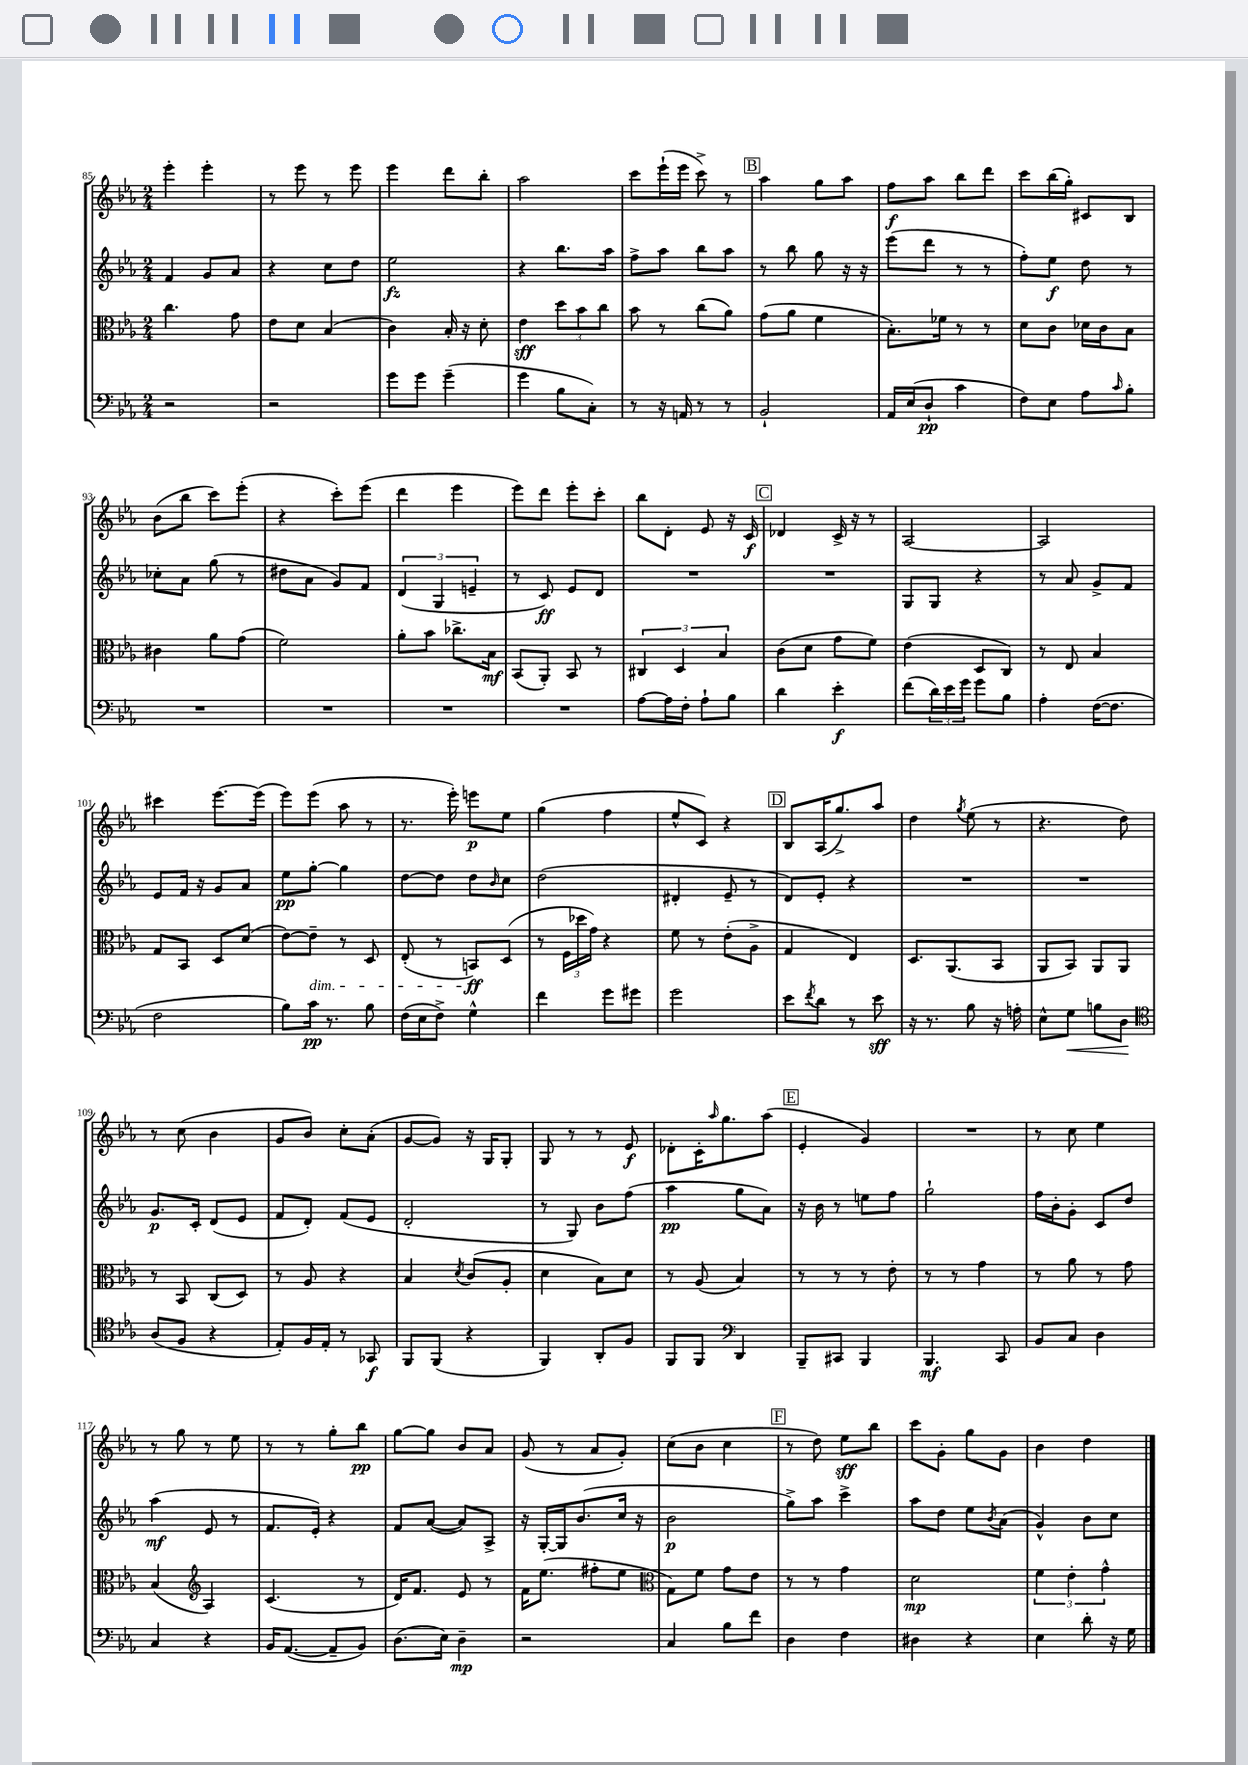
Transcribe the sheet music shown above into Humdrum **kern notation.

**kern	**kern	**kern	**kern
*staff4	*staff3	*staff2	*staff1
*clefF4	*clefC3	*clefG2	*clefG2
*k[b-e-a-]	*k[b-e-a-]	*k[b-e-a-]	*k[b-e-a-]
*M2/4	*M2/4	*M2/4	*M2/4
2r	4.cc	4f	4eee-'
.	.	8g	4eee-'
.	8g	8a-	.
=	=	=	=
2r	8e-	4r	8r
.	8d	.	8eee-
.	(4B-	8cc	8r
.	.	8dd	8eee-
=	=	=	=
8g	4c)	2ee-	4eee-
8g	.	.	.
(4g~	16B-'	.	8ddd
.	16r	.	.
.	8d'	.	8bb-'
=	=	=	=
4g	4e-	4r	2aa-
8B-	12dd	8.bb-	.
.	12b-	.	.
8C')	.	.	.
.	12cc	.	.
.	.	16aa-	.
=	=	=	=
8r	8b-	8ff^	8ccc
16r	8r	8aa-	(16eee-`
16AA	.	.	16eee-
8r	(8cc	8bb-	8ccc^)
8r	8a-)	8aa-	8r
=	=	=	=
2BB-`	(8g	8r	4aa-
.	8a-	8bb-	.
.	4f	8gg	8gg
.	.	16r	8aa-
.	.	16r	.
=	=	=	=
16AA-	8.B-')	(8eee-	8ff
(16E-	.	.	.
8D`	.	8ddd	8aa-
.	16f-	.	.
4c	8r	8r	8bb-
.	8r	8r	8ddd
=	=	=	=
8F)	8d	8ff')	8ccc
8E-	8c	8ee-	(16bb-
.	.	.	16gg')
8A-	16d-	8dd	8c#
.	16c	.	.
16qqc	.	.	.
8B-'	8B-	8r	8B-
=	=	=	=
2r	4c#	8cc-'	(8b-
.	.	8a-	8bb-
.	8a-	(8gg	8ccc)
.	(8g	8r	(8eee-'
=	=	=	=
2r	2f)	8dd#	4r
.	.	8a-	.
.	.	8g)	8ccc')
.	.	8f	(8eee-
=	=	=	=
2r	8a-'	(6d	4ddd
.	8b-	.	.
.	.	6G	.
.	8.cc-^	.	4eee-
.	.	6e~	.
.	16B-	.	.
=	=	=	=
2r	(8BB-	8r	8eee-)
.	8AA-')	8c)	8ddd
.	8BB-	8e-	8eee-'
.	8r	8d	8ccc'
=	=	=	=
[8A-	6C#	2r	8bb-
16A-]	.	.	8d'
.	6D	.	.
16F'	.	.	.
8A-`	.	.	8e-
.	6B-	.	.
8B-	.	.	16r
.	.	.	16c
=	=	=	=
4d	(8c	2r	4d-
.	8d	.	.
4e-'	8g	.	16c^
.	.	.	16r
.	8f)	.	8r
=	=	=	=
(8f	(4e-	8G	[2A-
24d)	.	8G	.
24e-	.	.	.
24g	.	.	.
8g	8D	4r	.
8B-	8C)	.	.
=	=	=	=
4A-'	8r	8r	2A-]
.	8E-	8a-	.
([16F	4B-	8g^	.
8.F]	.	.	.
.	.	8f	.
=	=	=	=
2F	8G	8e-	4ccc#
.	8BB-	16f	.
.	.	16r	.
.	8D	8g	[8.eee-
.	(8d	8a-	.
.	.	.	(16eee-]
=	=	=	=
8B-)	[8e-)	8ee-	8eee-)
16c	8e-~]	[8gg'	(8eee-
8.r	.	.	.
.	8r	4gg]	8aa-
8B-	8D	.	8r
=	=	=	=
(16F	(8E-'	[8dd	8.r
16E-	.	.	.
8F^)	8r	8dd]	.
.	.	.	16eee-')
4G^^	8BB)	8dd	8eee
.	.	16qqb-	.
.	(8D	8cc	8ee-
=	=	=	=
4f	8r	(2dd	(4gg
.	24F	.	.
.	24dd-	.	.
.	24g)	.	.
8g	4r	.	4ff
8g#	.	.	.
=	=	=	=
2g	8f	4d#'	8ee-^^
.	8r	.	8c)
.	(8e-'	8e-~	4r
.	8A-^	8r	.
=	=	=	=
8e-	4G	8d)	8B-
8qf	.	.	.
8d	.	8e-'	(16A-
.	.	.	8.gg^)
8r	4E-)	4r	.
8e-	.	.	8aa-
=	=	=	=
16r	8.D	2r	4dd
8.r	.	.	.
.	(8.AA-	.	.
.	.	.	8qgg
8B-	.	.	(8ee-
16r	8BB-	.	8r
16A'	.	.	.
=	=	=	=
8E-^^	8AA-	2r	4.r
8G	8BB-)	.	.
8B	8AA-	.	.
8D	8AA-	.	8dd)
=	=	=	=
*clefC4	*	*	*
(8A-	8r	8.g	8r
8F	8BB-	.	(8cc
.	.	16c'	.
4r	(8C	(8d	4b-
.	8D)	8e-	.
=	=	=	=
8E-')	8r	8f	8g
16F	8A-	8d')	8b-)
16E-'	.	.	.
8r	4r	(8f	8cc'
8GG-	.	8e-	(8a-'
=	=	=	=
8FF	4B-	2d'	[8g
(8FF	.	.	8g])
.	8qd	.	.
4r	(8c	.	16r
.	.	.	16G
.	8A-'	.	8G'
=	=	=	=
4FF)	4d	8r	8G
.	.	8G)	8r
8AA-'	8B-)	8b-	8r
8F	8d	(8ff	8e-
=	=	=	=
8FF	8r	4aa-	8d-'
8FF	(8A-	.	16c'
.	.	.	16qqaa-
.	.	.	8.gg
*clefF4	*	*	*
4DD	4B-)	8gg	.
.	.	8a-)	(8aa-
=	=	=	=
8BBB-~	8r	16r	4e-'
.	.	16b-	.
8CC#	8r	8r	.
4BBB-	8r	8ee	4g)
.	8e-'	8ff	.
=	=	=	=
4.BBB-	8r	2gg`	2r
.	8r	.	.
.	4g	.	.
8CC	.	.	.
=	=	=	=
8BB-	8r	16ff	8r
.	.	16b-'	.
8C	8a-	8g'	8cc
4D	8r	8c	4ee-
.	8g	8dd	.
=	=	=	=
4C	(4B-	(4aa-	8r
.	.	.	8gg
*	*clefG2	*	*
4r	4A-)	8e-	8r
.	.	8r	8ee-
=	=	=	=
16BB-	(4.c	8.f	8r
([8.AA-	.	.	.
.	.	.	8r
.	.	16e-')	.
8AA-~]	.	4r	8gg'
8BB-)	8r	.	8bb-
=	=	=	=
(8.D	16d)	8f	[8gg
.	8.f	.	.
.	.	([8a-	8gg]
16E-)	.	.	.
4D~	8e-	8a-])	8b-
.	8r	8A-^	8a-
=	=	=	=
2r	16f	16r	(8g
.	(8.ee-	[16G'	.
.	.	16G]	8r
.	.	(8.b-	.
.	8ff#'	.	8a-
.	8ee-	16cc	8g')
.	.	16r	.
=	=	=	=
*	*clefC3	*	*
4C	8G)	2b-	(8cc
.	8f	.	8b-
8B-	8g	.	4cc
8f	8e-	.	.
=	=	=	=
4D	8r	8gg^)	8r
.	8r	8aa-	8dd)
4F	4g	4ccc^	8ee-
.	.	.	8bb-
=	=	=	=
4D#	2d	8aa-	8ccc
.	.	8dd	8g'
4r	.	8ee-	8gg
.	.	8qb-	.
.	.	(8a-	8g
=	=	=	=
4E-	6f	4g^^)	4b-
.	6e-'	.	.
8d'	.	8b-	4dd
.	6g^^	.	.
16r	.	8cc	.
16G	.	.	.
==	==	==	==
*-	*-	*-	*-
